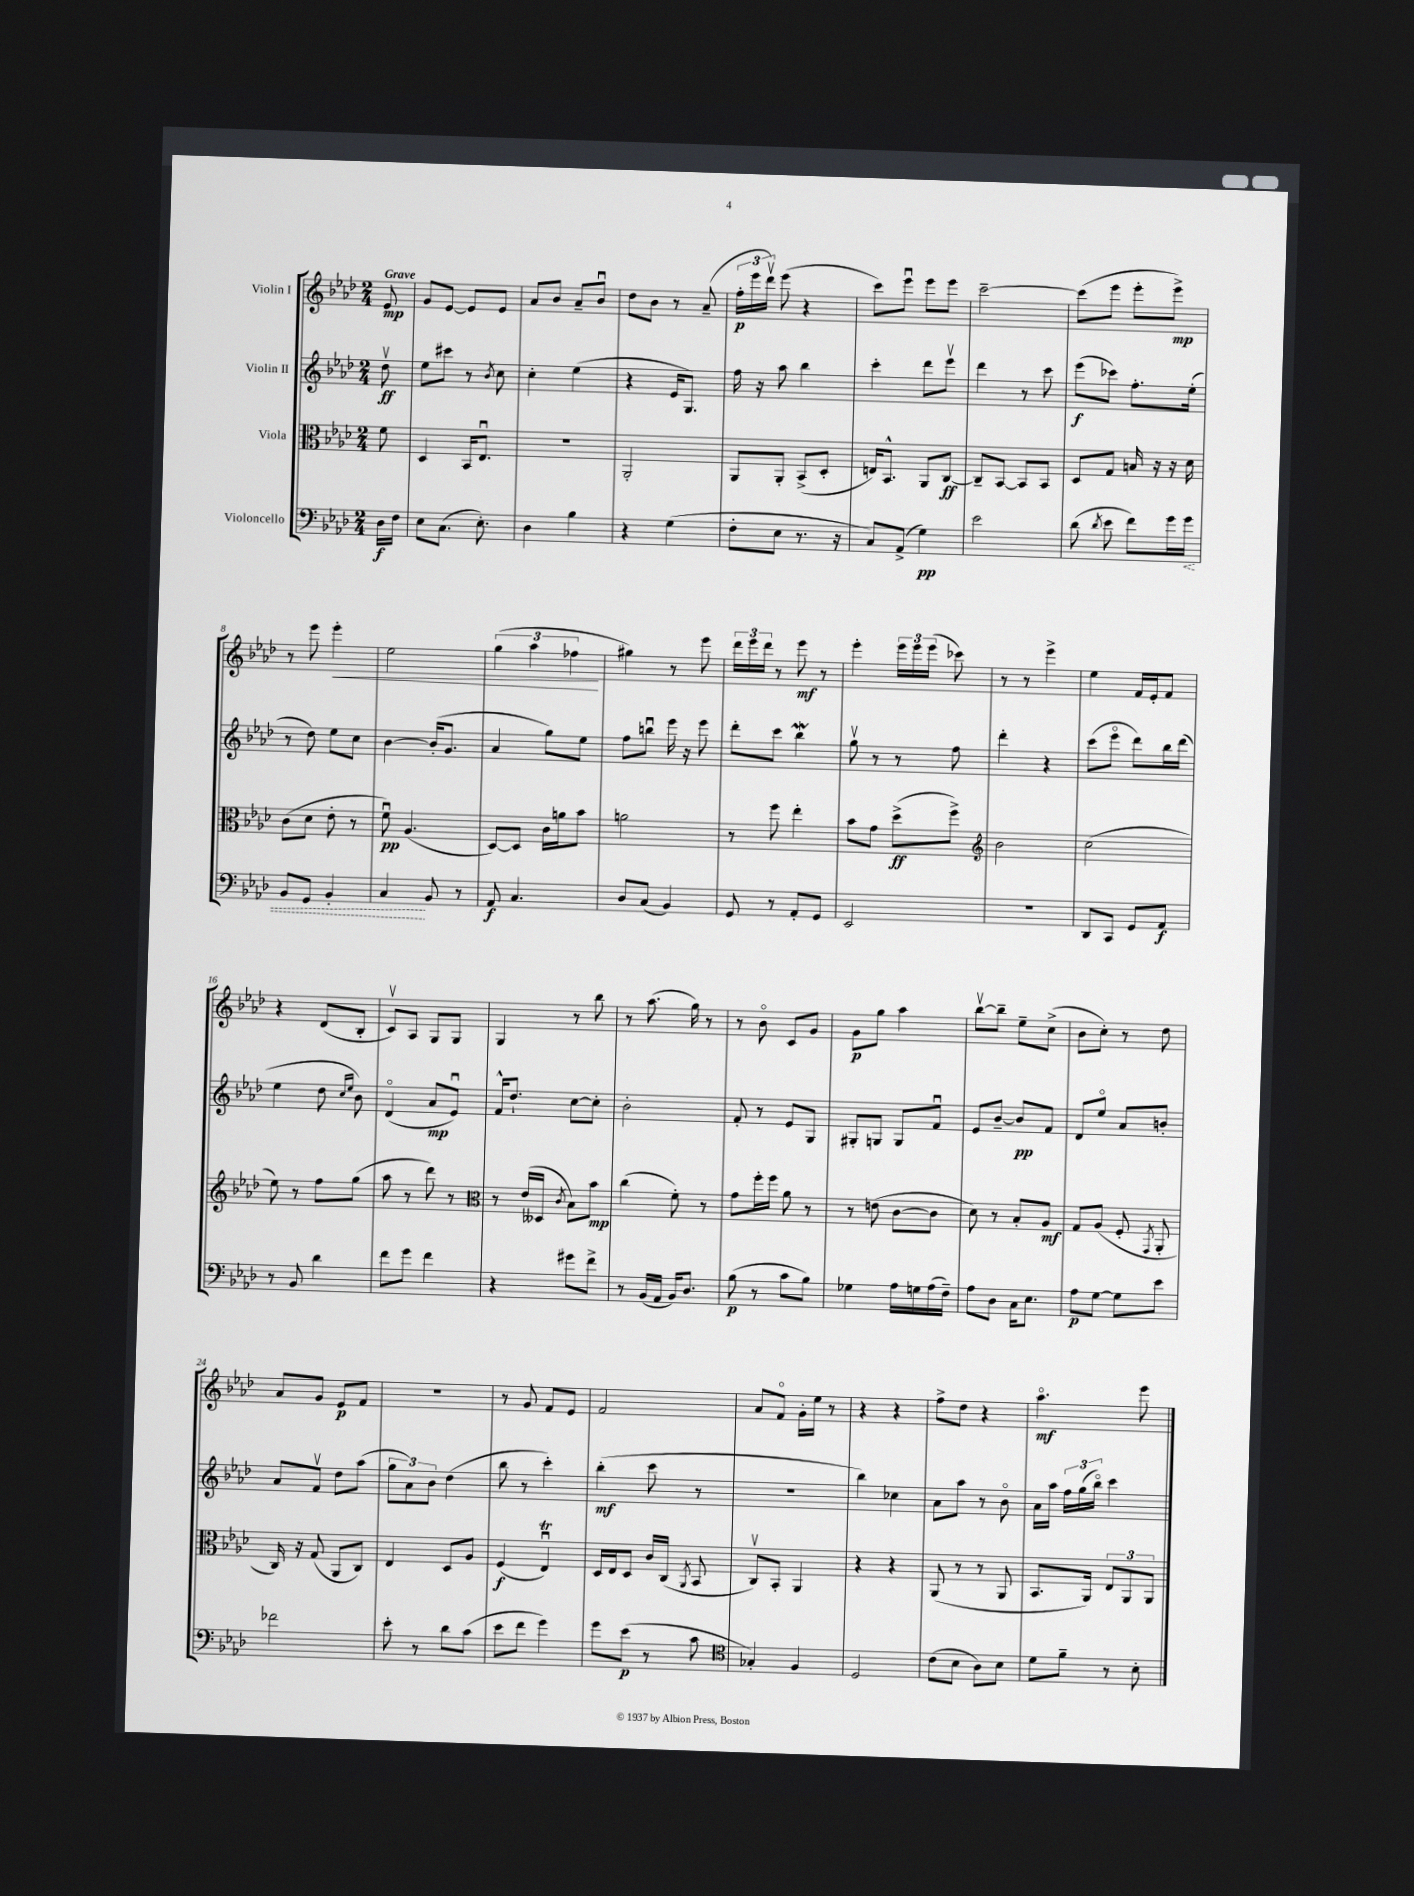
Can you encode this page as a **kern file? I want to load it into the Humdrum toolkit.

**kern	**kern	**kern	**kern
*staff4	*staff3	*staff2	*staff1
*clefF4	*clefC3	*clefG2	*clefG2
*k[b-e-a-d-]	*k[b-e-a-d-]	*k[b-e-a-d-]	*k[b-e-a-d-]
*M2/4	*M2/4	*M2/4	*M2/4
16D-	8f	8dd-v	8e-
16F	.	.	.
=	=	=	=
8E-	4D-	8ee-	8g
(8.C	.	8ccc#	[8e-
.	16BB-	8r	8e-]
8.E-')	8.E-u	.	.
.	.	8qb-	.
.	.	8cc	8e-
=	=	=	=
4D-	2r	4cc'	8a-
.	.	.	8b-
4B-	.	(4ee-	8a-~
.	.	.	8b-u
=	=	=	=
4r	2AA-'	4r	8dd-
.	.	.	8b-
(4G	.	16e-	8r
.	.	8.G)	.
.	.	.	(8a-~
=	=	=	=
8F'	8AA-	16ff	24ff'
.	.	.	24eee-
.	.	16r	.
.	.	.	24ddd-v)
8E-	8AA-'	8aa-	(8eee-
8.r	(8BB-^	4bb-	4r
.	8D-'	.	.
16r	.	.	.
=	=	=	=
8C)	16E)	4ccc'	8ccc)
.	8.BB-^^	.	.
(8AA-^	.	.	8eee-u
4G)	8AA-	8ddd-	8eee-
.	[8C	8eee-v	8eee-
=	=	=	=
2e-	8C~]	4ddd-	[2ccc~
.	[8BB-	.	.
.	8BB-]	8r	.
.	8BB-	8ccc	.
=	=	=	=
(8d-	8D-	(8eee-	(8ccc]
8qd-	.	.	.
8e-	8G	8ccc-)	8eee-
8f)	16B	8.ff'	8eee-'
.	16r	.	.
16g	16r	.	8eee-^)
16g	16d-	(16ee-'	.
=	=	=	=
8BB-	(8c	8r	8r
8GG	8d-	8dd-)	8eee-
4BB-'	8e-'	8ee-	4eee-'
.	8r	8cc	.
=	=	=	=
4C	8fu)	[4b-	2ee-
.	(4.A-	.	.
8BB-	.	(16b-']	.
.	.	8.g	.
8r	.	.	.
=	=	=	=
8AA-	[8D-)	4a-	(6gg
4.C	8D-]	.	.
.	.	.	6aa-
.	16c	8gg)	.
.	16a	.	.
.	.	.	6ff-
.	8b-	8ee-	.
=	=	=	=
8D-	2a	8ff	4gg#)
(8C	.	8bbu	.
4BB-)	.	16eee-	8r
.	.	16r	.
.	.	8eee-	8eee-
=	=	=	=
8GG	8r	8ddd-'	24ddd-
.	.	.	24eee-
.	.	.	24ddd-
8r	8ff	8ccc	8r
8AA-'	4ee-'	4bb-	8eee-
8GG	.	.	8r
=	=	=	=
2EE-	8b-	8ggv	4eee-'
.	8g	8r	.
.	(8dd-^	8r	24eee-
.	.	.	24eee-
.	.	.	(24eee-
.	8ff^)	8ff	8ccc-)
=	=	=	=
*	*clefG2	*	*
2r	2b-	4ddd-'	8r
.	.	.	8r
.	.	4r	4eee-^
=	=	=	=
8DD-	(2cc	(8ccc	4ee-
8CC	.	8eee-o	.
8GG	.	8ddd-)	16f
.	.	.	16e-'
8AA-	.	16bb-	8f
.	.	(16ddd-	.
=	=	=	=
8r	8ee-)	4ee-	4r
8BB-	8r	.	.
4d-	8ff	8dd-	(8d-
.	.	16qqcc	.
.	.	16qqee-	.
.	(8gg	8b-)	8B-'
=	=	=	=
8f	8aa-	(4d-o	8cv)
8g	8r	.	8A-
4f	8ddd-)	8a-	8G
.	8r	8e-u)	8G
=	=	=	=
*	*clefC3	*	*
4r	8r	16f^^	4G
.	.	8.dd-`	.
.	(16e-	.	.
.	16D--	.	.
.	8qc	.	.
8g#	8B-)	[8cc	8r
8f^	8b-	8cc']	8bb-
=	=	=	=
8r	(4cc	2b-'	8r
(16BB-	.	.	(8.aa-
16AA-	.	.	.
16BB-)	8f')	.	.
8.D-	.	.	16gg)
.	8r	.	8r
=	=	=	=
(8B-	8g	8f'	8r
8r	16ff'	8r	8b-o
.	16ff	.	.
8c	8a-	8e-	8c
8B-)	8r	8G	8g
=	=	=	=
4G-	8r	8G#'	8g
.	(8e	8G	8gg
16A-	[8c	8G	4aa-
16G	.	.	.
(16A-	8c]	8fu	.
16F~)	.	.	.
=	=	=	=
8A-	8d-)	8e-	[8bb-v
8D-	8r	[8b-~	8bb-~]
16C	8B-'	8b-]	8ee-~
8.E-	.	.	.
.	8A-	8f	(8cc^
=	=	=	=
8A-	8G	8d-	8b-
[8G	(8A-	8ee-o	8cc')
8G]	8F'	8a-	8r
.	8qGG	.	.
8e-	8AA-'	8b'	8dd-
=	=	=	=
2f-	16C)	8a-	8a-
.	16r	.	.
.	(8G	8fv	8g
.	8AA-	8dd-	8e-
.	8C)	(8aa-	8f
=	=	=	=
8e-'	4E-	12gg	2r
.	.	12a-)	.
8r	.	.	.
.	.	12b-	.
8d-	8D-	(4dd-	.
(8c	8A-	.	.
=	=	=	=
8e-	(4F	8bb-	8r
8f	.	8r	8g
4g)	4E-u)	4ccc')	8f
.	.	.	8e-
=	=	=	=
8g	16D-	(4bb-'	2f
.	16E-	.	.
(8e-	8D-	.	.
8r	16c	8ccc	.
.	(16C	.	.
.	8qAA-	.	.
8c	8BB-	8r	.
=	=	=	=
*clefC4	*	*	*
4G-')	8Cv)	2r	8a-
.	8BB-'	.	8fo
4F	4AA-	.	16g'
.	.	.	16ee-
.	.	.	8r
=	=	=	=
2D-	4r	4bb-)	4r
.	4r	4cc-	4r
=	=	=	=
(8c	(8AA-	8a-	8ff^
8B-	8r	8aa-	8dd-
8A-)	8r	8r	4r
8B-	8AA-	8b-o	.
=	=	=	=
8d-	8.BB-	16a-	4.aa-o
.	.	16aa-	.
8f~	.	24ff	.
.	.	(24gg	.
.	16AA-)	.	.
.	.	24bb-o)	.
8r	12E-	4ccc	.
.	12AA-	.	.
8B-'	.	.	8eee-
.	12AA-	.	.
==	==	==	==
*-	*-	*-	*-
